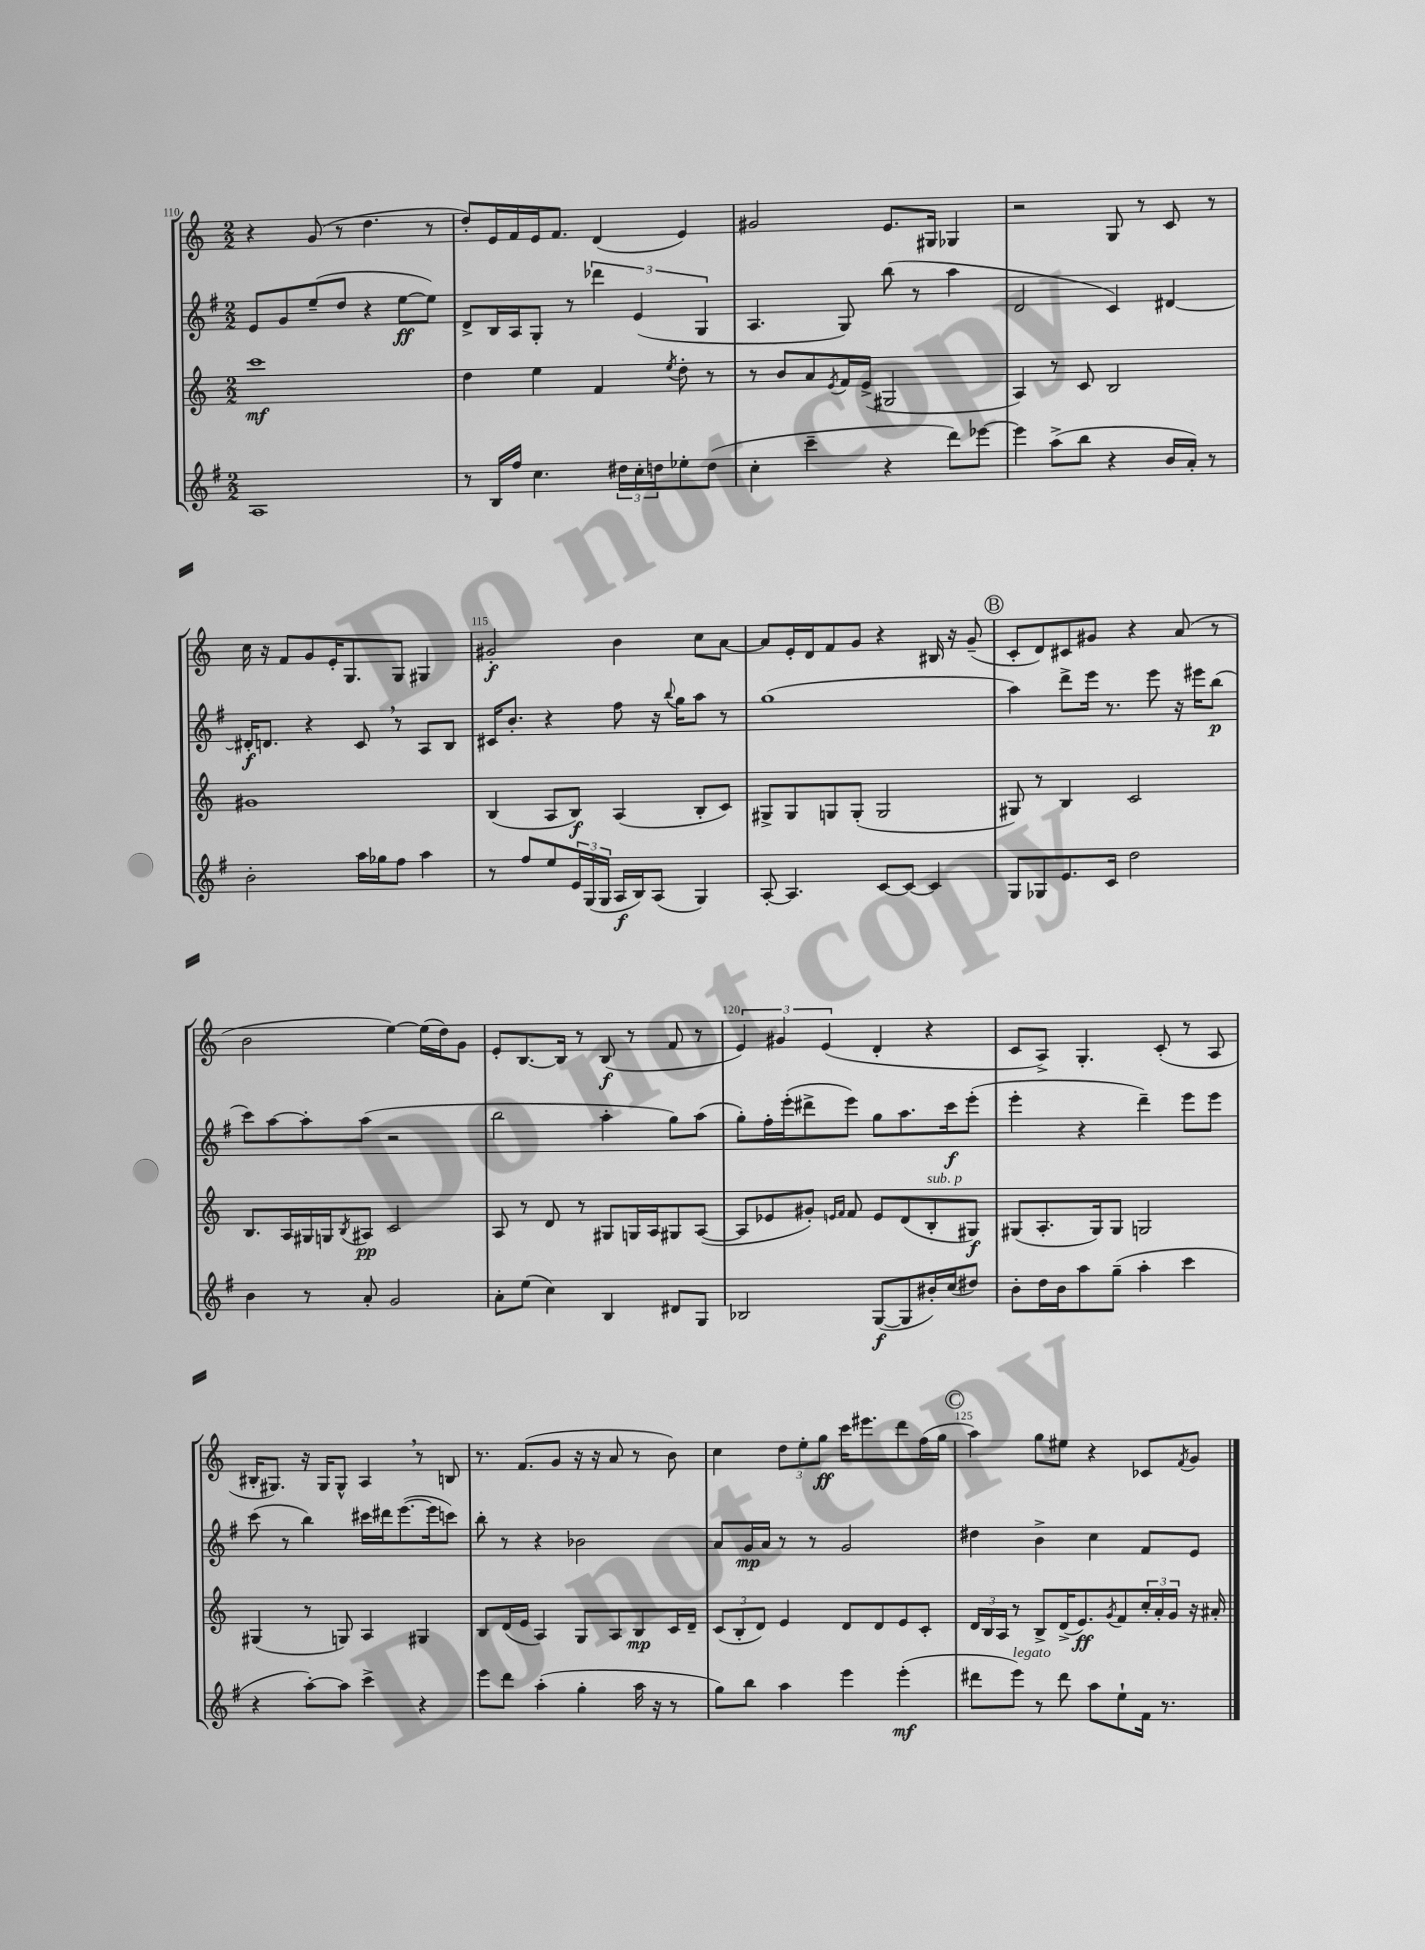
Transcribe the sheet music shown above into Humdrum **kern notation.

**kern	**kern	**kern	**kern
*staff4	*staff3	*staff2	*staff1
*clefG2	*clefG2	*clefG2	*clefG2
*k[f#]	*k[]	*k[f#]	*k[]
*M2/2	*M2/2	*M2/2	*M2/2
1A	1ccc	8e	4r
.	.	8g	.
.	.	(8ee~	(8g
.	.	8dd	8r
.	.	4r	4.dd
.	.	[8ee	.
.	.	8ee])	8r
=	=	=	=
8r	4dd	8d^	8dd')
16B	.	16B	16e
16ff#	.	16A	16f
4.cc	4ee	8G'	16e
.	.	.	8.f
.	.	8r	.
.	4f	6ddd-	(4d
24dd#	.	.	.
24cc'	.	(6e	.
24dd	.	.	.
.	8qee	.	.
8ee-'	8dd'	.	4e)
.	.	6G	.
(8dd	8r	.	.
=	=	=	=
4cc'	8r	4.A	2g#
.	8b	.	.
4ccc~	8a	.	.
.	8qe	.	.
.	16f	8G)	.
.	(16e^	.	.
4r	2G#	(8bb	8.e
.	.	8r	.
.	.	.	16G#
8ddd)	.	4aa	4G-
[8eee-	.	.	.
=	=	=	=
4eee-]	4A)	2d	2r
(8aa^	8r	.	.
8bb	8c	.	.
4r	2B	4c)	8G
.	.	.	8r
16b	.	[4d#	8c
16a')	.	.	.
8r	.	.	8r
=	=	=	=
2b'	1g#	16d#']	16cc
.	.	8.d	16r
.	.	.	8f
.	.	4r	8g
.	.	.	16e'
.	.	.	8.G
16aa	.	8c	.
16gg-	.	.	.
8ff#	.	8r	8G
4aa	.	8A	4G#
.	.	8B	.
=	=	=	=
8r	(4B	16c#	2g#'
.	.	8.b'	.
8ff#	.	.	.
8ee	8A	4r	.
24e	8B)	.	.
(24G	.	.	.
24G	.	.	.
16A	(4A	8ff#	4b
16B)	.	.	.
(8A	.	16r	.
.	.	8qqbb	.
.	.	16gg	.
4G)	8B'	8aa	8cc
.	8c)	8r	[8a
=	=	=	=
[8A'	8G#^	(1gg	8a]
4.A]	8G#	.	16e'
.	.	.	16d
.	8G	.	8f
.	(8G'	.	8g
[8c	2G	.	4r
8c_	.	.	.
4c]	.	.	16B#
.	.	.	16r
.	.	.	(8g~
=	=	=	=
8G	8G#)	4aa)	8c'
8G-	8r	.	8d)
8.e	4B	8ddd^	8c#
.	.	16eee	8g#
16c	.	8.r	.
2dd	2c	.	4r
.	.	8eee	.
.	.	16r	(8a
.	.	16eee#	.
.	.	(8bb	8r
=	=	=	=
4b	8.B	8ccc)	2b
.	.	[8aa	.
.	16A	.	.
8r	16G#	8aa']	.
.	16G	.	.
.	8qB	.	.
8a'	8A#	(8aa	.
2g	2c	2r	[4ee)
.	.	.	(16ee]
.	.	.	16dd)
.	.	.	8g
=	=	=	=
8a'	8A	2bb	8e'
(8ee	8r	.	[8.B
4cc)	8d	.	.
.	.	.	16B]
.	8r	.	8r
4B	8G#	4aa'	(8B
.	16G	.	8r
.	16A	.	.
8d#	8G#	8gg)	8f
8G	([8A	(8aa	8r
=	=	=	=
2B-	8A]	8gg')	6e)
.	8e-	16ff#'	.
.	.	.	6g#
.	.	(16eee'	.
.	8g#')	8ddd#^	.
.	.	.	(6e
.	16qqe	.	.
.	16qqf	.	.
.	8f	8eee)	.
([8G	8e	8gg	4d'
8G]	(8d	8.aa	.
16b#')	8B'	.	4r
(16cc	.	16ccc	.
8dd#)	8G#)	(8eee'	.
=	=	=	=
8b'	(8G#	4eee'	8c
16dd	8.A'	.	8A^)
16b	.	.	.
8aa	.	4r	4.G'
.	16G#)	.	.
(8gg~	8G#	.	.
4aa'	2G	4ddd~)	.
.	.	.	(8c'
4ccc	.	8eee	8r
.	.	8eee	8A
=	=	=	=
4r	(4G#	(8ccc	16B#'
.	.	.	8.G#)
.	.	8r	.
[8aa')	8r	4bb)	16r
.	.	.	16G#
8aa]	8G)	.	8G#^^
4ccc^	4A	16ccc#	4A
.	.	16ddd#	.
.	.	([8.eee	.
4r	4G#	.	8r
.	.	16eee]	.
.	.	8ccc)	8B
=	=	=	=
8eee	8B	8bb'	8.r
8ddd	(16d	8r	.
.	16e	.	(8.f
(4aa'	4A)	4r	.
.	.	.	8g
4gg'	8G	2b-	16r
.	.	.	16r
.	8A	.	8a
16aa	8B	.	8r
16r	.	.	.
8r	16c	.	8b)
.	16d~	.	.
=	=	=	=
8gg)	(12c	8a	4cc
.	12B'	.	.
8bb	.	16g	.
.	12d)	.	.
.	.	16a	.
4aa	4e	8r	12dd
.	.	.	12ee'
.	.	8r	.
.	.	.	12gg
4eee	8d	2g	16ccc
.	.	.	8.eee#
.	8d	.	.
(4eee'	8e	.	8ddd
.	8c'	.	(16ff
.	.	.	16gg
=	=	=	=
8ddd#	24d	4dd#	4aa)
.	24B	.	.
.	24A	.	.
8eee)	8r	.	.
8r	8B^	4b^	8gg
8ddd#	(16d^	.	8ee#
.	8.e)	.	.
8aa	.	4cc	4r
.	8qg	.	.
8ee`	8f	.	.
16f#	24cc'	8f#	8c-
.	24a'	.	.
8.r	.	.	.
.	24g	.	.
.	.	.	8qf
.	16r	8e	8g
.	16a#'	.	.
==	==	==	==
*-	*-	*-	*-
